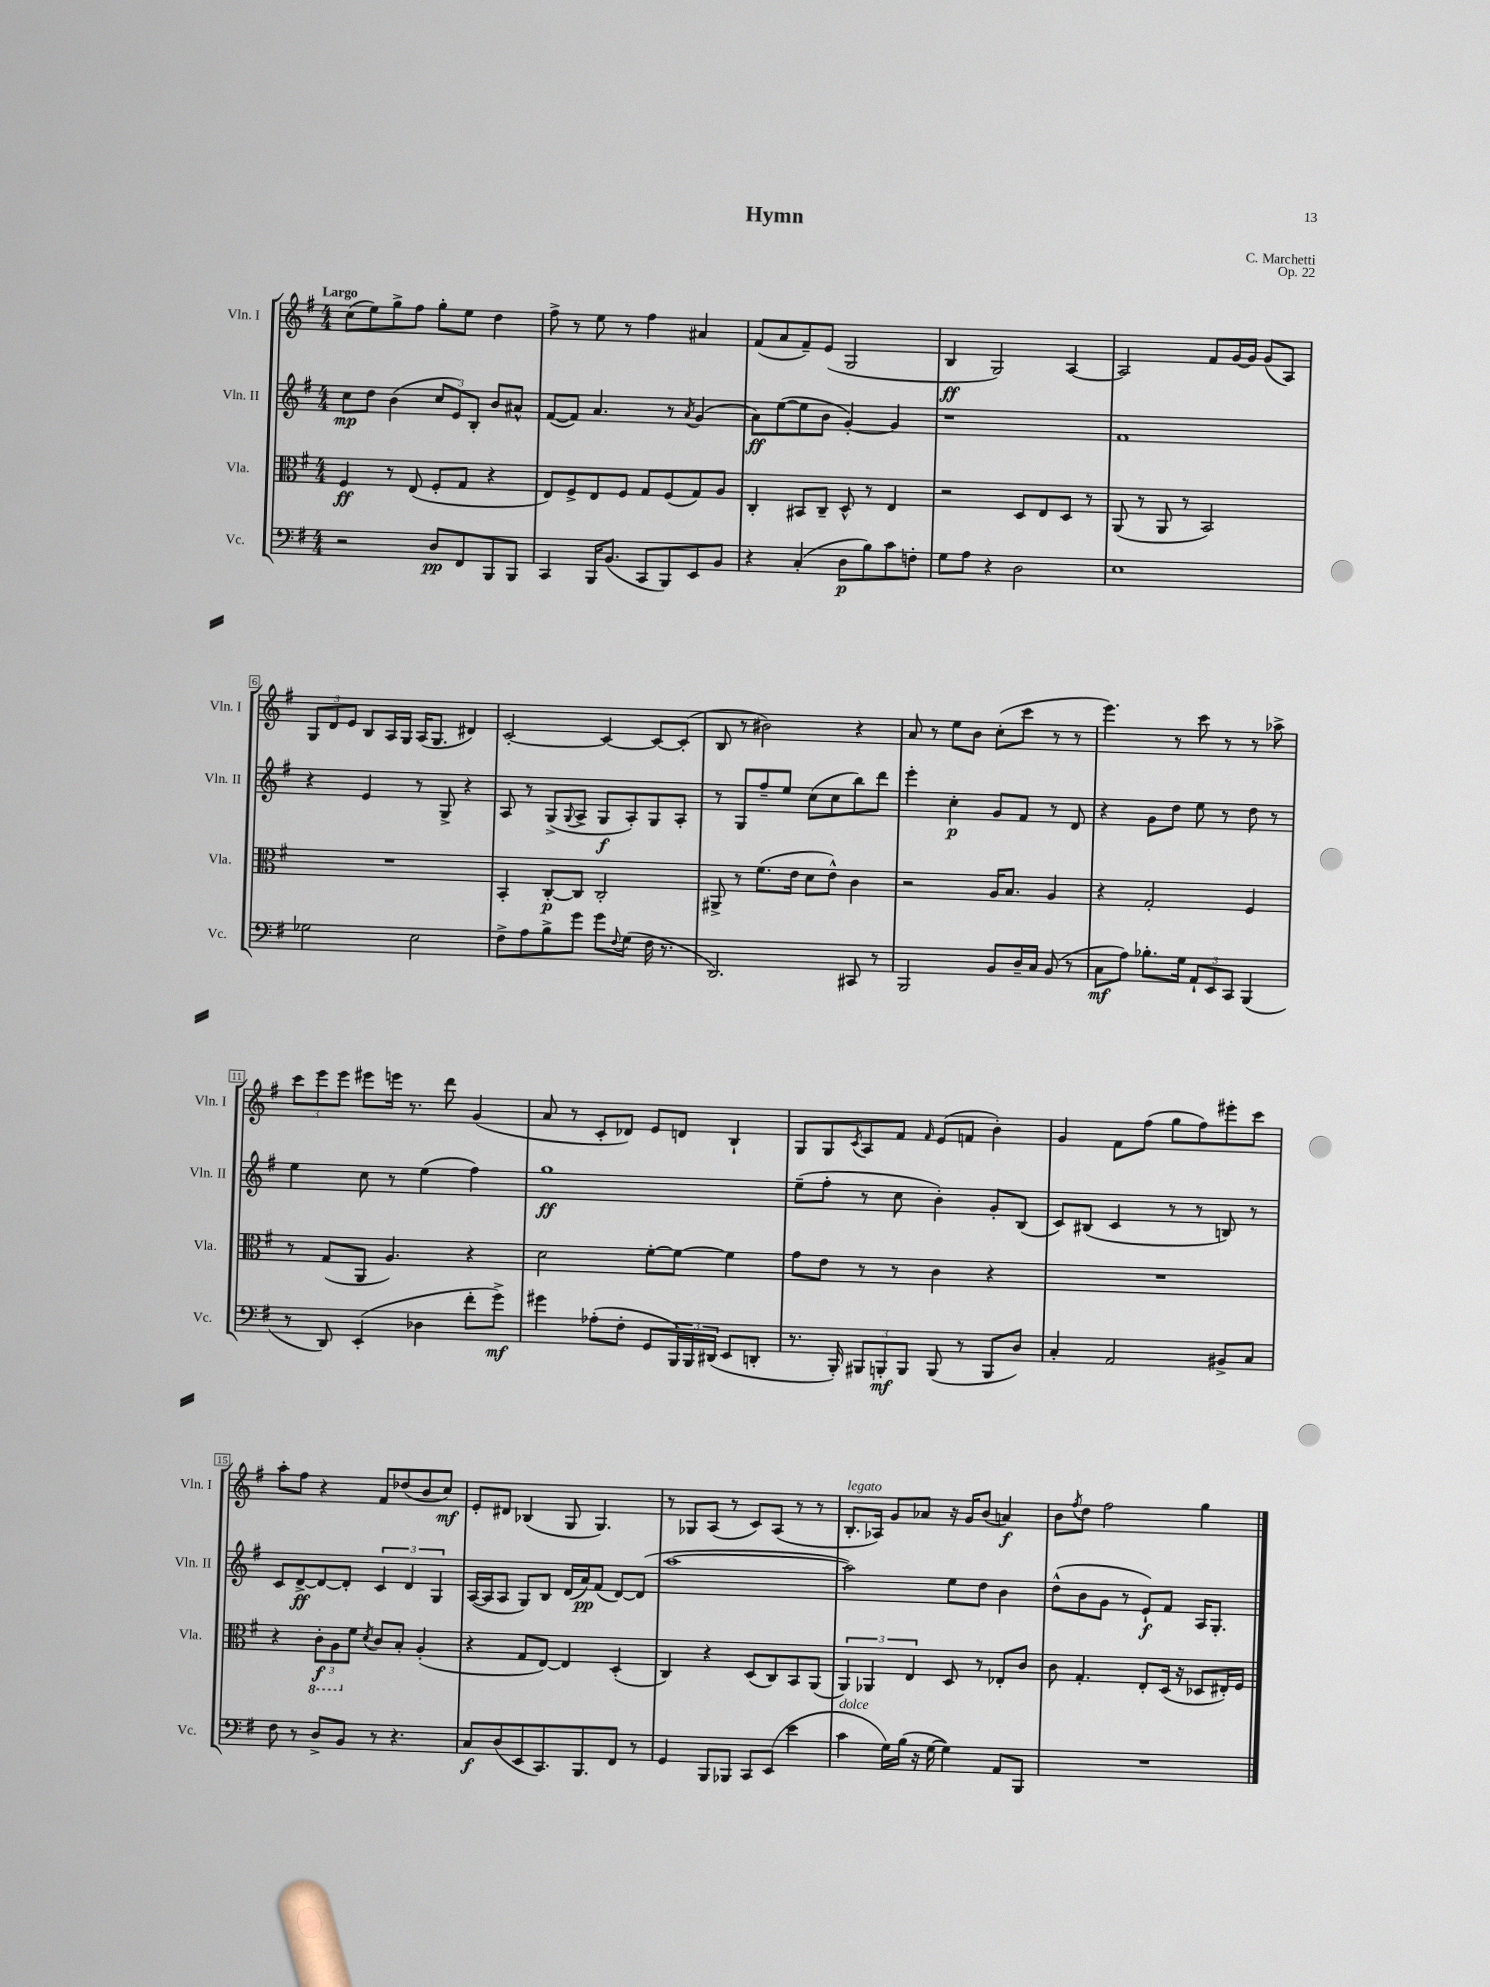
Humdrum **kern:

**kern	**kern	**kern	**kern
*staff4	*staff3	*staff2	*staff1
*clefF4	*clefC3	*clefG2	*clefG2
*k[f#]	*k[f#]	*k[f#]	*k[f#]
*M4/4	*M4/4	*M4/4	*M4/4
2r	4F#	8cc	(8cc
.	.	8dd	8ee)
.	8r	(4b	8gg^
.	(8E	.	8ff#
8D	8F#'	12cc	8gg'
.	.	12e)	.
8FF#	8G	.	8ee
.	.	12B'	.
8BBB	4r	8b	4dd
8BBB	.	8a#^^	.
=	=	=	=
4CC	8E)	([8f#	8ff#^
.	8F#^	8f#])	8r
16BBB	8E	4.a	8ee
(8.BB	.	.	.
.	8F#	.	8r
8CC	8G	.	4ff#
8BBB)	(8F#	8r	.
.	.	8qa	.
8EE	8G)	(4g	4a#
8BB	8A	.	.
=	=	=	=
4r	4C'	8a)	(8f#
.	.	([8ee	8a
(4C'	8BB#	8ee]	8f#~)
.	8C~	8b	(8e
8D	8D^^	[4g')	2G
8B)	8r	.	.
8c	4E	4g]	.
8F'	.	.	.
=	=	=	=
8G	2r	1r	4B
8A	.	.	.
4r	.	.	2G)
2D	8D	.	.
.	8E	.	.
.	8D	.	[4A
.	8r	.	.
=	=	=	=
1E	(8AA	1f#	2A]
.	8r	.	.
.	8AA	.	.
.	8r	.	.
.	2BB)	.	8f#
.	.	.	[16g
.	.	.	16g]
.	.	.	(8g
.	.	.	8A)
=	=	=	=
2G-	1r	4r	12G
.	.	.	12d
.	.	.	12e
.	.	4e	8B
.	.	.	16A
.	.	.	16G
2E	.	8r	(16A
.	.	.	8.G
.	.	8G^	.
.	.	4r	4d#)
=	=	=	=
8F#^	4BB'	8A	[2c'
8A	.	8r	.
8B^	[8C'	(8G^	.
.	.	8qqG	.
8g	8C]	8A^	.
8g	2C'	8G	4c_
8qqF#	.	.	.
(8G	.	8A')	.
16F#	.	8G	8c_
8.r	.	.	.
.	.	8A'	(8c']
=	=	=	=
2.DD)	8AA#^	8r	8B
.	8r	8G	8r
.	(8.f#	8ff#~	2b#)
.	.	8ee	.
.	16e	.	.
.	8d	(8cc	.
.	8e^^)	8cc	.
8CC#	4c	8bb)	4r
8r	.	8ddd	.
=	=	=	=
2BBB	2r	4eee'	8a
.	.	.	8r
.	.	4cc'	8ee
.	.	.	8b
8BB	16A	8g	(8cc'
.	8.B	.	.
16D~	.	8f#	8ccc
16C	.	.	.
(8BB	4A	8r	8r
8r	.	8d	8r
=	=	=	=
8C	4r	4r	4.eee)
8A)	.	.	.
8.B-'	2G'	8g	.
.	.	8dd	8r
16G	.	.	.
12AA`	.	8ee	8ccc
12EE	.	.	.
.	.	8r	8r
12CC	.	.	.
(4BBB	4F#	8dd	8r
.	.	8r	8aa-^
=	=	=	=
8r	8r	4ee	12ccc
.	.	.	12eee
8DD)	(8G	.	.
.	.	.	12eee
(4EE'	8AA	8cc	8eee#
.	4.A)	8r	16eee
.	.	.	8.r
4D-	.	(4ee	.
.	.	.	8ddd
8f#'	4r	4ff#)	(4g
8g^)	.	.	.
=	=	=	=
4g#	2d	1gg	8a
.	.	.	8r
(8A-'	.	.	8c'
8F#'	.	.	8d-)
8GG	[8f#'	.	8e
24BBB)	8f#_	.	8d
24BBB	.	.	.
(24DD#	.	.	.
8EE	4f#]	.	4B`
8DD'	.	.	.
=	=	=	=
8.r	8g	(8ee~	8G
.	8e	8ff#'	8G
16BBB')	.	.	.
.	.	.	8qc
12BBB#	8r	8r	8A
12BBB'	.	.	.
.	8r	8cc	8f#
12BBB	.	.	.
.	.	.	16qqf#
(8BBB	4c	4b')	(8e
8r	.	.	8f
8BBB	4r	8g'	4b')
8D)	.	(8B	.
=	=	=	=
4C'	1r	8c)	4g
.	.	(8B#	.
2AA	.	4c	8f#
.	.	.	(8ff#
.	.	8r	8gg
.	.	8r	8ff#)
8BB#^	.	8B)	8eee#'
8C	.	8r	8ccc
=	=	=	=
8F#	4r	8c	8aa'
8r	.	[8d^	8ff#
8D^	12C'	8d_	4r
.	12AA	.	.
8BB	.	8d']	.
.	12f#	.	.
.	8qd	.	.
8r	8c	6c	8f#
4.r	8B'	.	(8dd-
.	.	6d	.
.	(4A'	.	8b
.	.	6G	.
.	.	.	8cc)
=	=	=	=
8C	4r	([16A	8e'
.	.	16A]	.
(8D	.	8A	8d#
8EE	8G	8G)	(4B-
8.CC)	[8E)	8B	.
.	4E]	(16d	8G
8.BBB	.	16a)	.
.	.	(8f#	4.G)
8FF#	(4D'	[8d)	.
8r	.	(8d]	.
=	=	=	=
4GG	4C)	[1aa	8r
.	.	.	8G-
8BBB	4r	.	(8A
8BBB-	.	.	8r
8CC	(8D	.	8c)
(8EE	8C)	.	(8A
4e	8BB	.	8r
.	(8AA	.	8r
=	=	=	=
4c	6AA)	2aa])	8.B'
.	6AA-	.	.
.	.	.	16A-)
16G)	.	.	8g
(16B	.	.	.
.	6E	.	.
16r	.	.	8a-
[16G	.	.	.
4G])	8D	8ee	16r
.	.	.	16g
.	8r	8dd	(8b
8AA	8E-'	4b	4a)
8BBB	8c	.	.
=	=	=	=
1r	8c	(8dd^^	8b
.	.	.	8qff#
.	4.G'	8b	8dd
.	.	8g	2ff#
.	.	8r	.
.	8E'	8e`)	.
.	(16D	8f#	.
.	16r	.	.
.	8D-	16A	4gg
.	.	8.G'	.
.	16E#')	.	.
.	16F#	.	.
==	==	==	==
*-	*-	*-	*-
